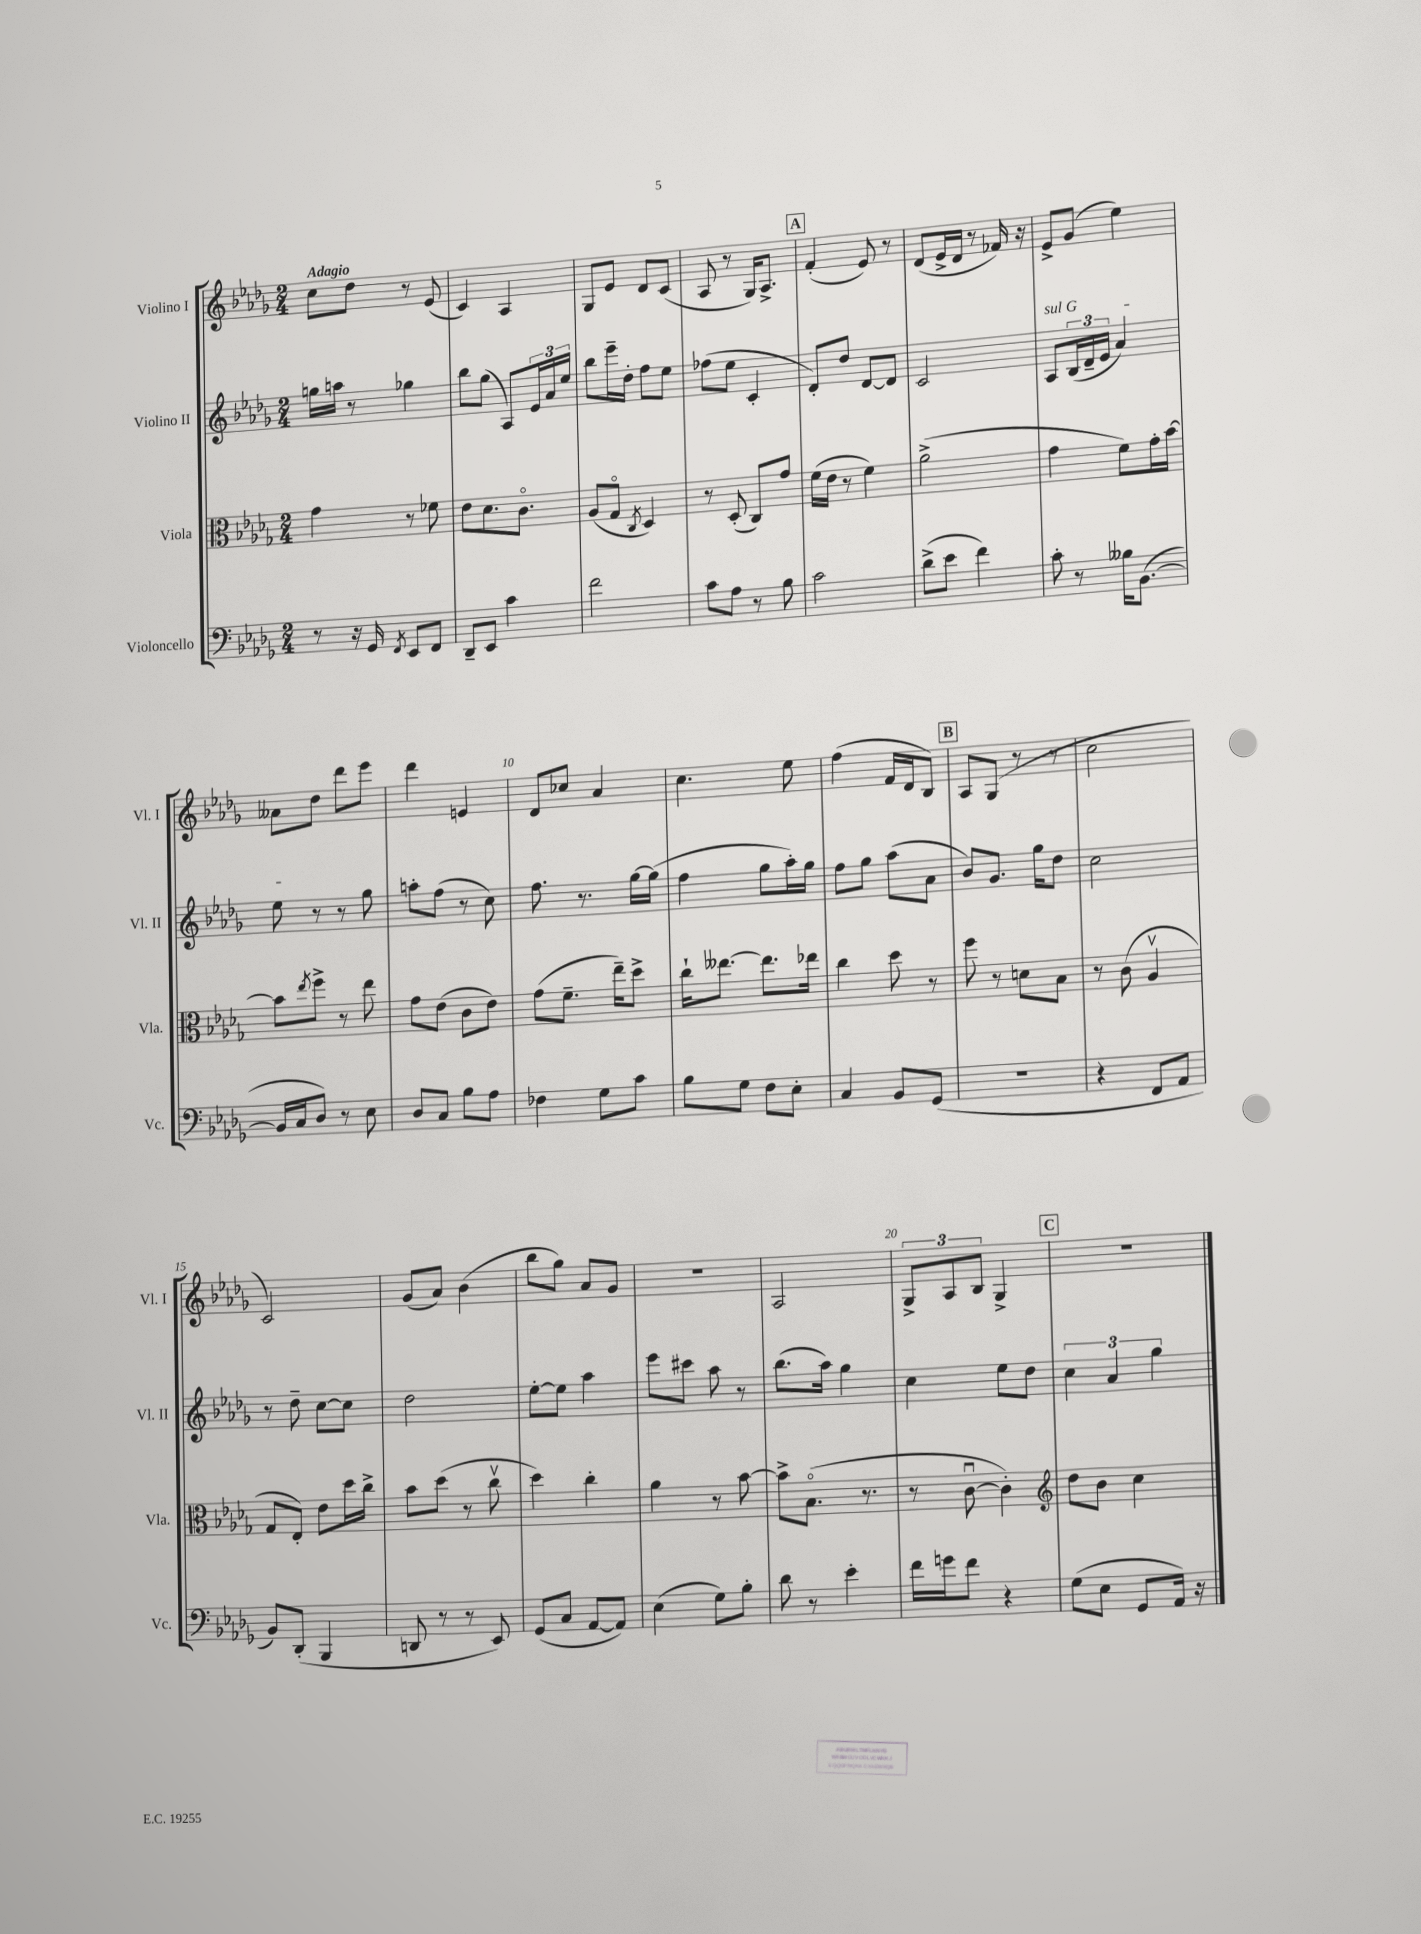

**kern	**kern	**kern	**kern
*part4	*part3	*part2	*part1
*staff4	*staff3	*staff2	*staff1
*I"Violoncello	*I"Viola	*I"Violino II	*I"Violino I
*I'Vc.	*I'Vla.	*I'Vl. II	*I'Vl. I
*clefF4	*clefC3	*clefG2	*clefG2
*k[b-e-a-d-g-]	*k[b-e-a-d-g-]	*k[b-e-a-d-g-]	*k[b-e-a-d-g-]
*M2/4	*M2/4	*M2/4	*M2/4
=1	=1	=1	=1
!	!	!	!LO:TX:a:B:t=Adagio
8r	4g-\	16ggn\LL	8cc\L
.	.	16aan\JJ	.
16r	.	8r	8dd-\J
16GG-/	.	.	.
8qFF/	.	.	.
8EE-/L	8r	4gg-X\	8r
8FF/J	8f-X\	.	(8e-/
=2	=2	=2	=2
8DD-~/L	8e-\L	8bb-\L	4c/)
8EE-/J	8.d-\	(8gg-\J	.
4c\	.	8A-/L)	4A-/
.	8.c\J	.	.
.	.	24e-/L	.
.	.	24a-/	.
.	.	24ee-/JJ	.
=3	=3	=3	=3
2f\	(8A-/L	8bb-\L	8G-/L
.	8G-/J	16eee-~\L	8e-/J
.	.	16dd-'\JJ	.
.	8qC/	.	.
.	4D-/)	8ff\L	8d-/L
.	.	8ee-\J	(8c/J
=4	=4	=4	=4
8c\L	8r	(8ff-X\L	8A-/
8A-\J	(8D-'/	8ee-\J	8r
8r	8C/L)	4c'/	16G-/KL)
.	.	.	8.A-^/J
8B-\	8g-/J	.	.
!!LO:REH:place=s1:t=A
=5	=5	=5	=5
2c\	(16f\LL	8d-'/L)	(4f'/
.	16e-\JJ	.	.
.	8r	8dd-/J	.
.	4f\)	[8d-/L	8e-/)
.	.	8d-/J]	8r
=6	=6	=6	=6
(8d-^\L	(2a-^\	2c/	(8d-/L
8e-\J	.	.	16e-^/L
.	.	.	16d-/JJ
4f\)	.	.	8r
.	.	.	16f-X/)
.	.	.	16r
=7	=7	=7	=7
!	!	!LO:TX:a:i:t=sul G	!
8c'\	4g-\	8A-/L	8e-^/L
8r	.	(24B-/L	(8g-/J
.	.	24d-~/	.
.	.	24e-/JJ	.
16B--X\KL	8f\L)	4a-/)	4ee-\)
([8.BB-\J	.	.	.
.	16g-'\L	.	.
.	[16b-\JJ	.	.
!!LO:LB:g=z
=8	=8	=8	=8
16BB-/LL]	8b-\L]	8ee-\	8a--X\L
16C/J	.	.	.
.	8qee-/	.	.
8D-/J)	8ff^\J	8r	8dd-\J
8r	8r	8r	8ddd-\L
8E-\	8ee-\	8gg-\	8eee-\J
=9	=9	=9	=9
8D-/L	8g-\L	8aan'\L	4ddd-\
8C/J	(8e-\J	(8ff\J	.
8B-\L	8c\L	8r	4en/
8A-\J	8e-\J)	8cc\)	.
=10	=10	=10	=10
4F-X\	(8g-\L	8.ff\	8d-/L
.	8.f~\J	.	8cc-X/J
.	.	8.r	.
8G-\L	.	.	4a-/
.	16ee-~\KL)	.	.
8c\J	8dd-^\J	[16gg-\LL	.
.	.	(16gg-\JJ]	.
=11	=11	=11	=11
8B-\L	16cc`\KL	4ff\	4.cc\
.	[8.ee--X\J	.	.
8G-\J	.	.	.
8F\L	8.ee--\L]	8gg-\L	.
8E-'\J	.	16aa-'\L)	8ee-\
.	16ee-X\Jk	16gg-\JJ	.
=12	=12	=12	=12
4C/	4cc\	8ff\L	(4ff\
.	.	8gg-\J	.
8BB-/L	8dd-\	(8aa-\L	16f/LL
.	.	.	16d-/J
(8GG-/J	8r	8a-\J	8B-/J)
!!LO:REH:place=s1:t=B
=13	=13	=13	=13
2r	8ff\	8b-/L)	8A-/L
.	8r	8.g-/J	(8G-/J
.	8dn\L	.	8r
.	.	16gg-\KL	.
.	8B-\J	8dd-\J	8r
=14	=14	=14	=14
4r	8r	2cc\	2cc\
.	(8c\	.	.
8FF/L	4A-v/	.	.
8AA-/J	.	.	.
!!LO:LB:g=z
=15	=15	=15	=15
8BB-/L)	8G-/L	8r	2c/)
(8DD-'/J	8E-'/J)	8dd-~\	.
4BBB-/	8e-\L	[8cc\L	.
.	16dd-\L	8cc\J]	.
.	16cc^\JJ	.	.
=16	=16	=16	=16
8DDn/	8b-\L	2dd-\	(8g-/L
8r	(8dd-\J	.	8a-/J)
8r	8r	.	(4b-\
8EE-/)	8ccv\	.	.
=17	=17	=17	=17
(8GG-/L	4dd-\)	[8ee-'\L	8bb-\L
8C/J	.	8ee-\J]	8gg-\J)
[8AA-/L	4cc'\	4aa-\	8a-/L
8AA-/J])	.	.	8g-/J
=18	=18	=18	=18
(4E-\	4a-\	8eee-\L	2r
.	.	8ccc#X\J	.
8G-\L)	8r	8aa-\	.
8B-'\J	[8b-\	8r	.
=19	=19	=19	=19
8d-\	8b-^\L]	(8.bb-\L	2A-/
8r	(8.B-\J	.	.
.	.	16aa-\Jk)	.
4e-'\	.	4gg-\	.
.	8.r	.	.
=20	=20	=20	=20
16f\LL	8r	4cc\	12G-^/L
16gn\J	.	.	.
.	.	.	12A-/
8f\J	[8cu\	.	.
.	.	.	12B-/J
4r	4c'\])	8ee-\L	4G-^/
.	.	8dd-\J	.
!!LO:REH:place=s1:t=C
=21	=21	=21	=21
*	*clefG2	*	*
(8G-\L	8dd-\L	6cc\	2r
8E-\J	8b-\J	.	.
.	.	6a-/	.
8GG-/L	4cc\	.	.
.	.	6gg-\	.
16AA-/Jk)	.	.	.
16r	.	.	.
==	==	==	==
*-	*-	*-	*-
